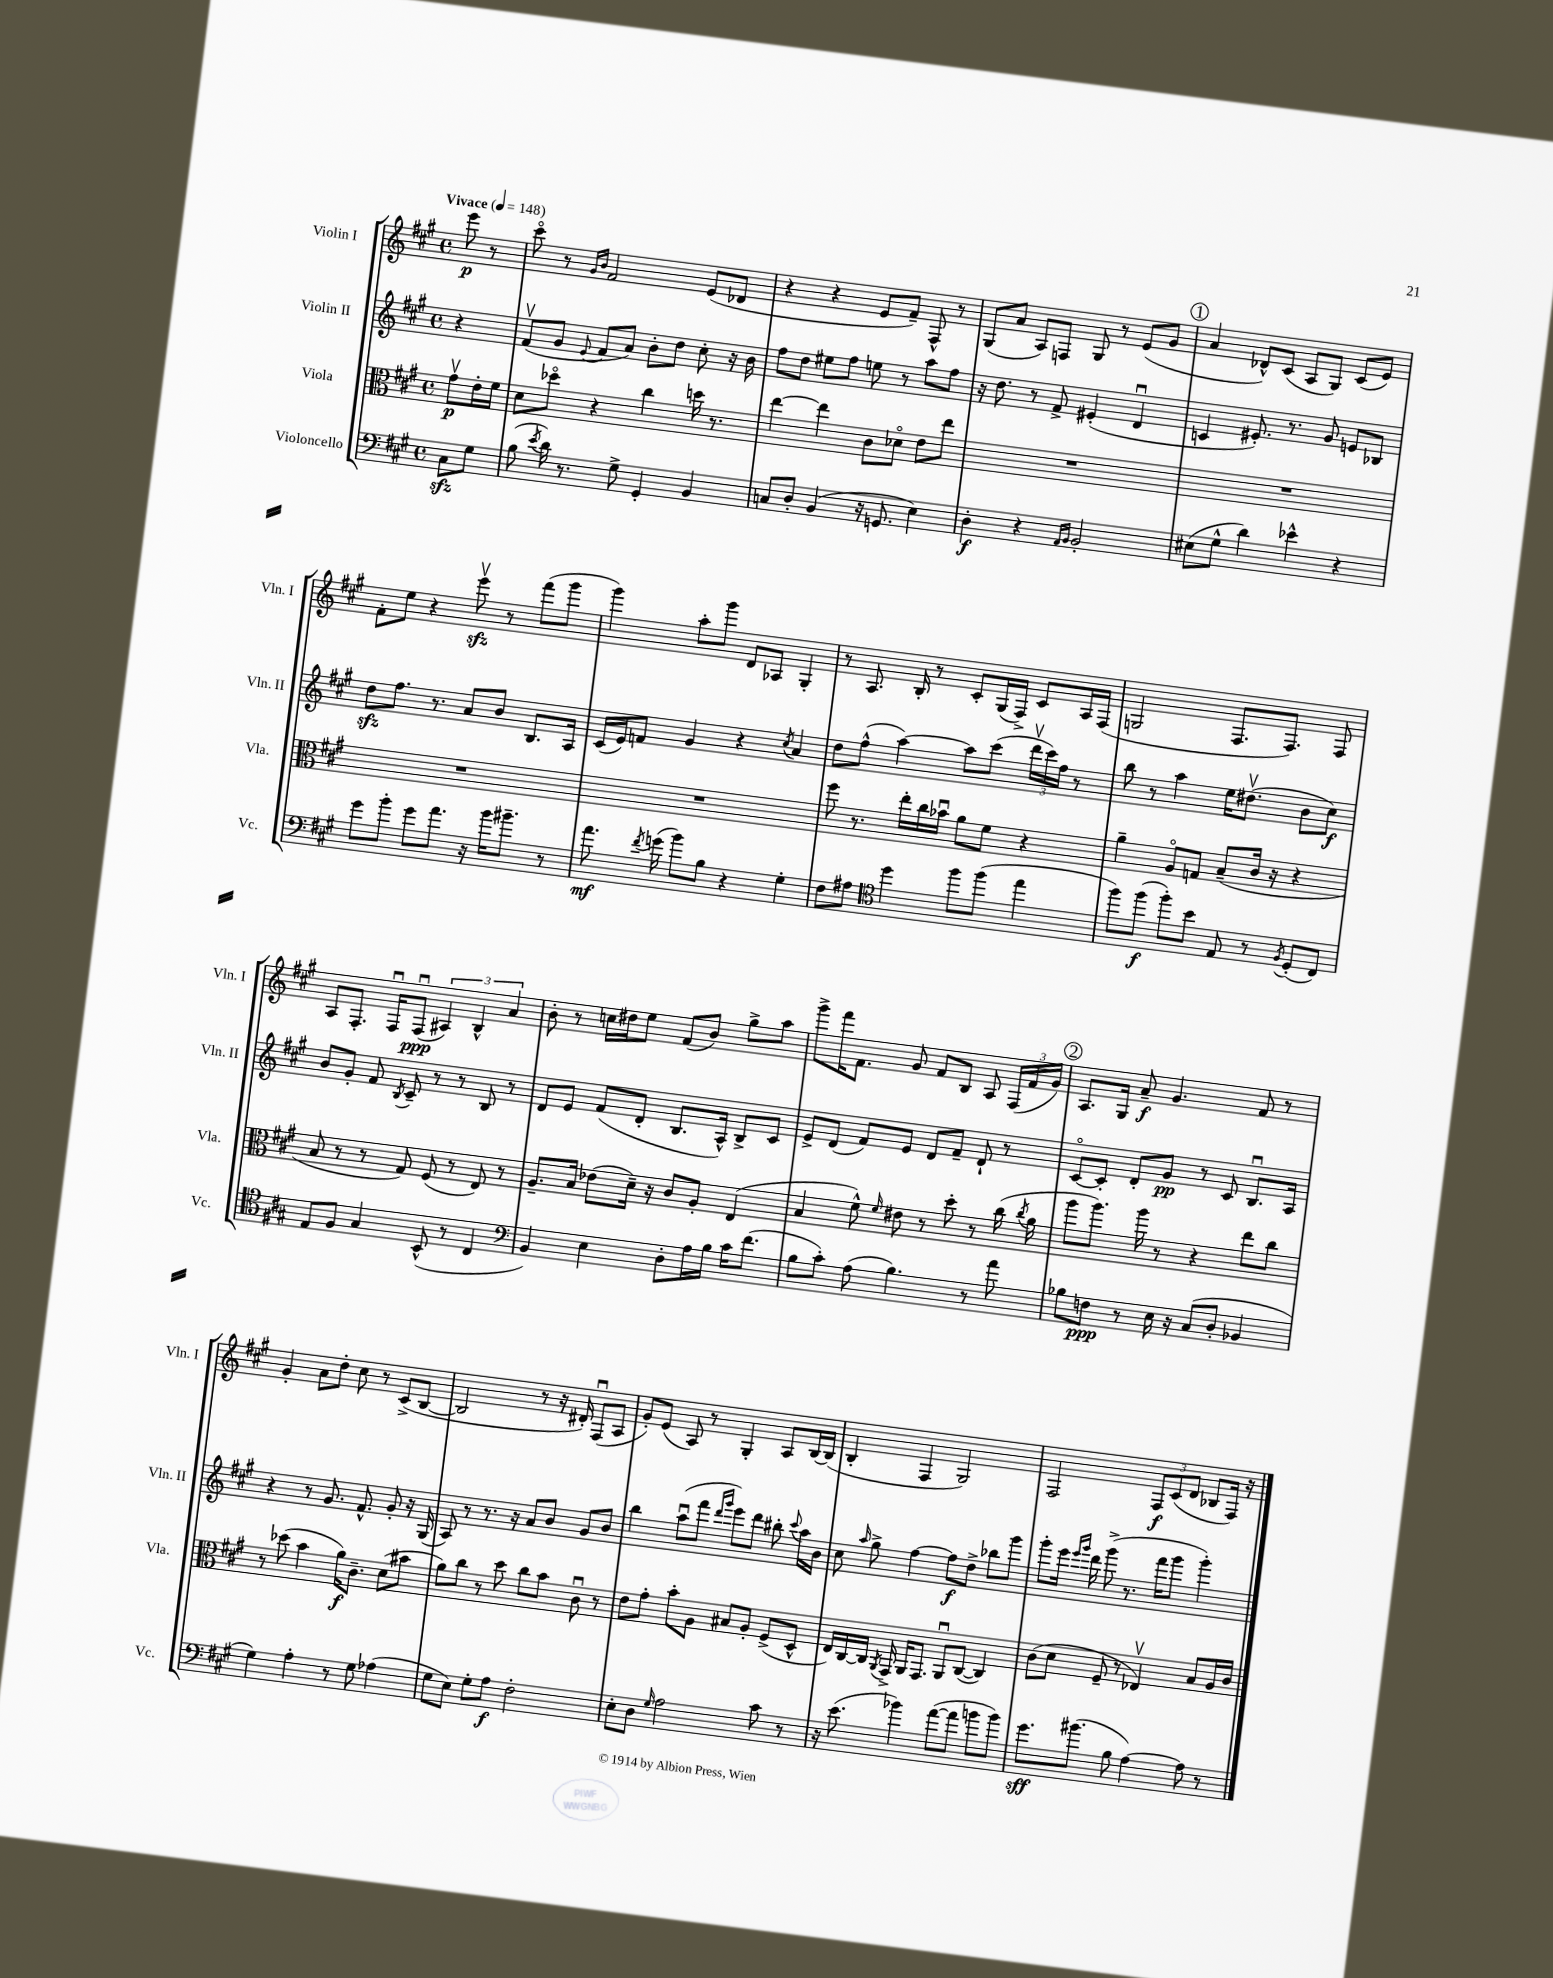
<<
\new StaffGroup <<
\new Staff = "s0" \with { instrumentName = "Violin I" shortInstrumentName = "Vln. I" } {
    \clef treble \key a \major \defaultTimeSignature \time 4/4 \partial 4 \tempo "Vivace" 4 = 148
    \autoBeamOff e'''8\p r8 |
    cis'''8\flageolet r8 \grace { gis'16[ b'16] } fis'2 e'8[( des'8] |
    r4 r4 e'8[ fis'8]--) fis8-^ r8 |
    gis8[( a'8] a8[) f8] gis8 r8 e'8[( gis'8] |
    \mark \markup { \circle "1" } a'4 des'8[-^) cis'8]( a8[ gis8]) cis'8[( e'8]) |
    fis'8[-. e''8] r4 e'''8\upbow\sfz r8 fis'''8[( gis'''8] |
    gis'''4) a''8[-. gis'''8] d'8[ aes8] gis4-. |
    r8 a8. b16-. r8 cis'8[-. gis16( fis16]->) cis'8[ a16 fis16]( |
    g2 fis8.[ fis8.]) fis8 |
    a8[ fis8.]-. fis16[\downbow fis8]\downbow\ppp( \tuplet 3/2 { ais4) b4-^ a'4 } |
    b'8-. r8 c''16[ dis''16 e''8] fis'8[( b'8]) gis''8[-> a''8] |
    gis'''8[-> fis'''16 fis'8.] gis'8 fis'8[ b8] a8 \tuplet 3/2 { fis16[( fis'16 gis'16]) } |
    \mark \markup { \circle "2" } a8.[ gis16] a'8--\f gis'4. fis'8 r8 |
    gis'4-. a'8[ d''8]-. cis''8 r8 cis'8[->( b8]~ |
    b2 r8 r16 dis'16-.) fis8[\downbow( a8] |
    gis'8[-.) e'8]( a8) r8 gis4-. a8[ b16~ b16]( |
    b4-. fis4 gis2) |
    fis2 \tuplet 3/2 { fis8[\f cis'8( d'8] } bes8[ fis16]) r16 \bar "|." |
}
\new Staff = "s1" \with { instrumentName = "Violin II" shortInstrumentName = "Vln. II" } {
    \clef treble \key a \major \defaultTimeSignature \time 4/4 \partial 4
    \autoBeamOff r4 |
    fis'8[\upbow( gis'8] \appoggiatura { e'8 } fis'8[ a'8]) b'8[-. d''8] cis''8-. r16 b'16 |
    fis''8[ d''8] eis''8[ fis''8] e''8 r8 a''8[ fis''8] |
    r16 d''8. r8 fis'8-> eis'4-.( d'4\downbow |
    \mark \markup { \circle "1" } c'4 eis'8.-.) r8. gis'8 e'8[ bes8] |
    d''8[\sfz fis''8.] r8. a'8[ b'8] b8.[ a16] |
    cis'16[( e'16) f'8] gis'4 r4 \acciaccatura { cis''8 } a'4 |
    d''8[ fis''8]-^( a''4~) a''8[ cis'''8]( \tuplet 3/2 { d'''16[\upbow cis'''16) fis''16] } r8 |
    b''8 r8 a''4 e''16[ dis''8.]\upbow( b'8[ cis''8]\f) |
    b'8[ gis'8]-. fis'8 \acciaccatura { b8 } cis'8-- r8 r8 b8 r8 |
    d'8[ e'8] fis'8[( d'8]-. b8.[ a16]-^) b8[-> cis'8] |
    e'8[-> d'8]( fis'8[) e'8] d'8[ fis'8]-- d'8-! r8 |
    \mark \markup { \circle "2" } cis'8[~\flageolet cis'8]-. d'8[-. gis'8]\pp r8 cis'8 b8.[\downbow a16] |
    r4 r8 gis'8. fis'8.-^ gis'8-. r16 gis16( |
    a8) r8 r8. r16 a'8[ b'8] gis'8[ b'8] |
    b''4 a''8[\downbow( fis'''8] \grace { d'''16[ gis'''16] } e'''8[) d'''8] bis''8-. \appoggiatura { cis'''8 } a''16[ b'16] |
    cis''8 \grace { a''16 } gis''8-> fis''4~ fis''8[\f d''8]-> bes''8[ gis'''8] |
    gis'''8[-. e'''16] \grace { e'''16[ gis'''16] } d'''16 gis'''8->( r8. fis'''16[ gis'''8] gis'''4-.) \bar "|." |
}
\new Staff = "s2" \with { instrumentName = "Viola" shortInstrumentName = "Vla." } {
    \clef alto \key a \major \defaultTimeSignature \time 4/4 \partial 4
    \autoBeamOff gis'8[\upbow\p e'16-. fis'16] |
    d'8[ des''8]\flageolet r4 cis''4 d''16 r8. |
    e''4~ e''4 cis'8[ des'8]\flageolet e'8[ e''8] |
    R1 |
    \mark \markup { \circle "1" } R1 |
    R1 |
    R1 |
    fis''8 r8. e''16[-. cis''16 bes'16]\downbow a'8[ fis'8] r4 |
    a'4-- a8[\flageolet g8] b8[--( cis'16] r16 r4 |
    b8 r8 r8 gis8) fis8( r8 e8) r8 |
    a8.[-- b16] ees'8[( d'16]--) r16 cis'8[ a8]-. e4( |
    b4 fis'8-^) \grace { fis'16 } eis'8 r8 d''8-. r8 cis''16( \acciaccatura { cis''8 } a'16 |
    \mark \markup { \circle "2" } a''8[ a''8.]) a''16 r8 r4 e''8[ cis''8] |
    r8 des''8( b'4 a'16[\f) cis'8.]-- d'8[( bis'8] |
    a'8[) cis''8] r8 d''8 cis''8[ b'8] cis'8\downbow r8 |
    e'8[ gis'8]-. b'8[-. a8] bis8[ a8]-. fis8[->( d8]-^ |
    e16[) cis16~ cis16] \acciaccatura { a,8 } gis,16-> a,16[ gis,8.] a,8[\downbow cis8]~( cis4) |
    cis'8[( d'8] fis8-- r8 ees4\upbow) b8[ a16 cis'16] \bar "|." |
}
\new Staff = "s3" \with { instrumentName = "Violoncello" shortInstrumentName = "Vc." } {
    \clef bass \key a \major \defaultTimeSignature \time 4/4 \partial 4
    \autoBeamOff cis8[\sfz gis8] |
    b8( \acciaccatura { e'8 } d'16) r8. gis8-> gis,4-. b,4 |
    c8[ d8]-. b,4( r16 g,8. e4) |
    d4-.\f r4 \grace { a,16[ b,16] } b,2-. |
    \mark \markup { \circle "1" } eis8[( gis8]-^ d'4) ees'4-^ r4 |
    gis'8[ b'8]-. gis'8[ a'8.] r16 b'16[ bis'8.]-- r8 |
    a'8.\mf \acciaccatura { fis'8 } g'16( b'8[) b8] r4 gis4-. |
    fis8[ ais8] \clef tenor d''4 fis''8[ fis''8]( e''4 |
    fis''8[) fis''8]\f( fis''8[-.) b'8] e8 r8 \acciaccatura { fis8 } d8[-.( cis8]) |
    e8[ fis8] gis4 b,8-^( r8 cis4 |
    \clef bass b,4) e4 d8[-. a16 b16] cis'16[ fis'8.]( |
    b8[ cis'8]-.) a8( b4.) r8 a'8 |
    \mark \markup { \circle "2" } bes8[ f8]\ppp r8 e16 r16 cis8[( d8]-. bes,4 |
    gis4) a4-. r8 gis8 aes4( |
    gis8[ e8]) gis8[-. a8]\f fis2-. |
    e8[-. d8] \grace { gis16 } a2 cis'8 r8 |
    r16 e'8.( bes'4) a'8[~( a'8] b'8[ b'8]) |
    gis'8.[\sff bis'8.]( b8 a4~) a8 r8 \bar "|." |
}
>>
>>
\layout { \context { \Score \remove "Bar_number_engraver" } }
